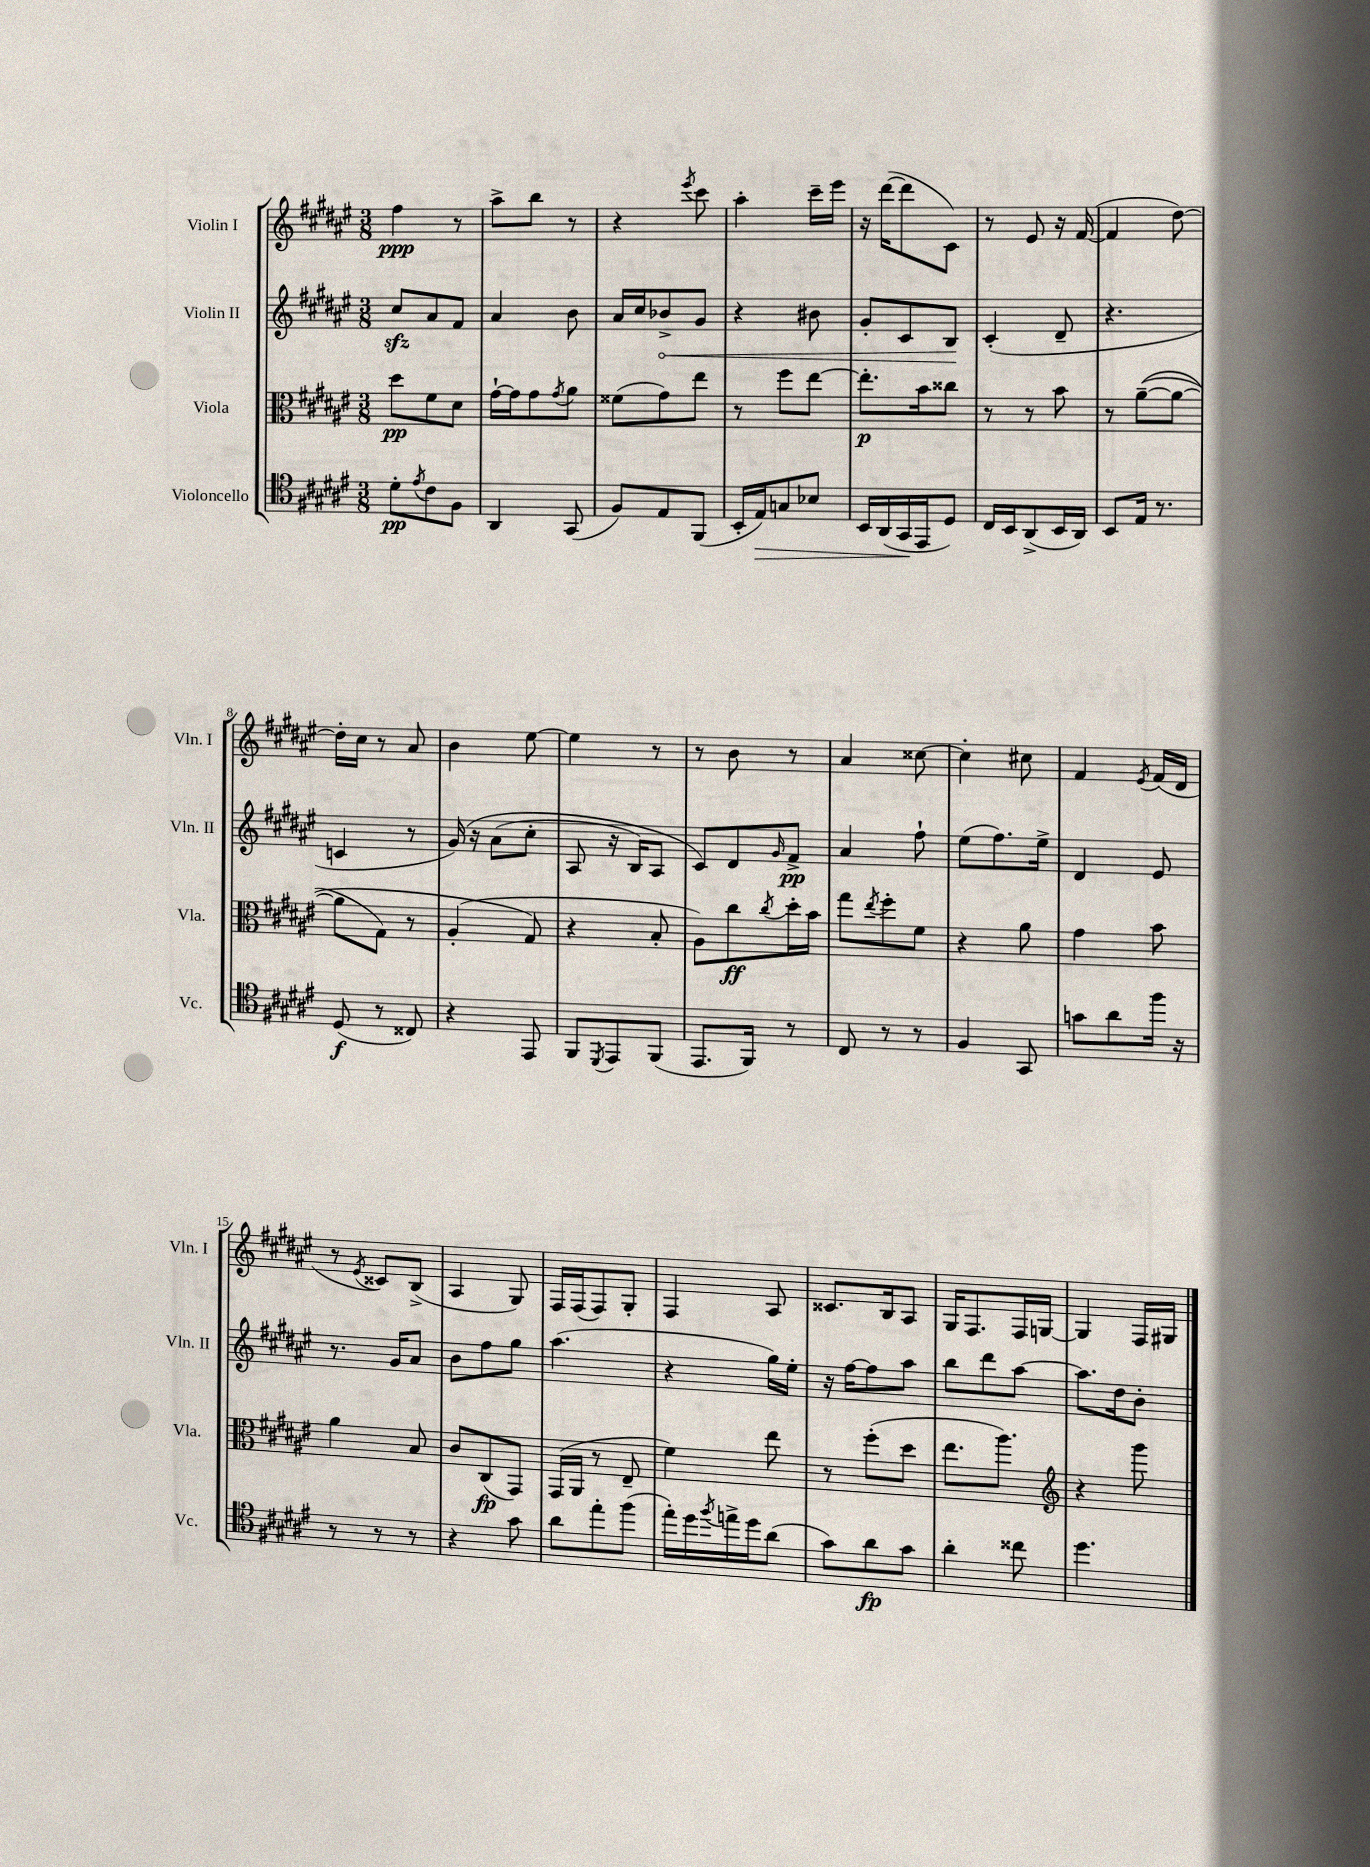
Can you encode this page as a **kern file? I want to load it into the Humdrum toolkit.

**kern	**kern	**kern	**kern
*staff4	*staff3	*staff2	*staff1
*clefC4	*clefC3	*clefG2	*clefG2
*k[f#c#g#d#a#e#]	*k[f#c#g#d#a#e#]	*k[f#c#g#d#a#e#]	*k[f#c#g#d#a#e#]
*M3/8	*M3/8	*M3/8	*M3/8
8d#'	8dd#	8cc#	4ff#
8qe#	.	.	.
8c#	8f#	8a#	.
8F#	8d#	8f#	8r
=	=	=	=
4AA#	[16g#`	4a#	8aa#^
.	16g#]	.	.
.	8g#	.	8bb
.	8qg#	.	.
(8GG#	8a#	8b	8r
=	=	=	=
8F#)	(8f##	16a#	4r
.	.	16cc#	.
8E#	8g#)	8b-^	.
.	.	.	8qeee#
(8FF#	8ee#	8g#	8ccc#
=	=	=	=
16BB'	8r	4r	4aa#'
16E#)	.	.	.
8G	8ff#	.	.
8B-	[8ee#	8b#	16ccc#~
.	.	.	16eee#
=	=	=	=
16BB	8.ee#']	8g#'	16r
(16AA#	.	.	([16ddd#
16GG#	.	8c#	8ddd#]
16EE#	16b	.	.
8D#)	8cc##	8B	8c#)
=	=	=	=
16C#	8r	(4c#'	8r
16BB	.	.	.
(8AA#^	8r	.	8e#
16BB	8b	8d#~	16r
16AA#)	.	.	([16f#
=	=	=	=
8BB	8r	4.r	4f#]
16E#	&(([8a#~	.	.
8.r	.	.	.
.	8a#_	.	[8dd#)
=	=	=	=
(8D#	8a#]	4c	16dd#']
.	.	.	16cc#
8r	8G#)	.	8r
8C##)	8r	8r	8a#
=	=	=	=
4r	(4A#'	&(16g#)	4b
.	.	16r	.
.	.	(8a#	.
8EE#	8G#&)	8cc#'	[8ee#
=	=	=	=
8FF#	4r	8A#	4ee#]
8qDD#	.	.	.
8EE#	.	16r	.
.	.	16B)	.
(8FF#	8B'	8A#	8r
=	=	=	=
8.EE#	8A#)	8c#&)	8r
.	8cc#	8d#	8b
16FF#)	.	.	.
.	8qcc#	16qqg#	.
8r	16dd#'	8f#^	8r
.	16b	.	.
=	=	=	=
8C#	8gg#	4a#	4a#
.	8qee#	.	.
8r	8ff#'	.	.
8r	8f#	8ff#`	[8cc##
=	=	=	=
4F#	4r	(8ee#	4cc##']
.	.	8.ff#)	.
8GG#	8a#	.	8cc#
.	.	16ee#^	.
=	=	=	=
8g	4g#	4d#	4f#
8a#	.	.	.
.	.	.	8qe#
16ff#	8b	8e#	(16f#
16r	.	.	16d#
=	=	=	=
8r	4a#	8.r	8r
.	.	.	8qe#
8r	.	.	8c##)
.	.	16g#	.
8r	8B	8a#	(8B^
=	=	=	=
4r	8c#	8b	4A#
.	(8C#	8ff#	.
8g#	8GG#)	8gg#	8G#)
=	=	=	=
8a#	(16GG#	(4.aa#	16F#
.	16AA#	.	(16F#
8ee#'	8r	.	8F#)
(8ff#	8E#~	.	8G#'
=	=	=	=
16ee#')	4f#)	4r	4F#
16dd#	.	.	.
8qff#	.	.	.
16ee^	.	.	.
16dd#	.	.	.
(8a#	8ee#	16gg#)	8A#
.	.	16ee#'	.
=	=	=	=
8g#)	8r	16r	8.c##
.	.	[16ff#	.
8a#	(8ff#'	8ff#]	.
.	.	.	16B
8g#	8dd#	8aa#	8A#
=	=	=	=
4a#'	8.ee#	8bb	16G#
.	.	.	8.F#
.	.	8ddd#	.
.	8.aa#)	.	.
8cc##	.	[8aa#	16F#
.	.	.	[16G
=	=	=	=
*	*clefG2	*	*
4.dd#	4r	8.aa#]	4G]
.	.	16dd#	.
.	8ggg#	8b'	16F#
.	.	.	16G#
==	==	==	==
*-	*-	*-	*-
